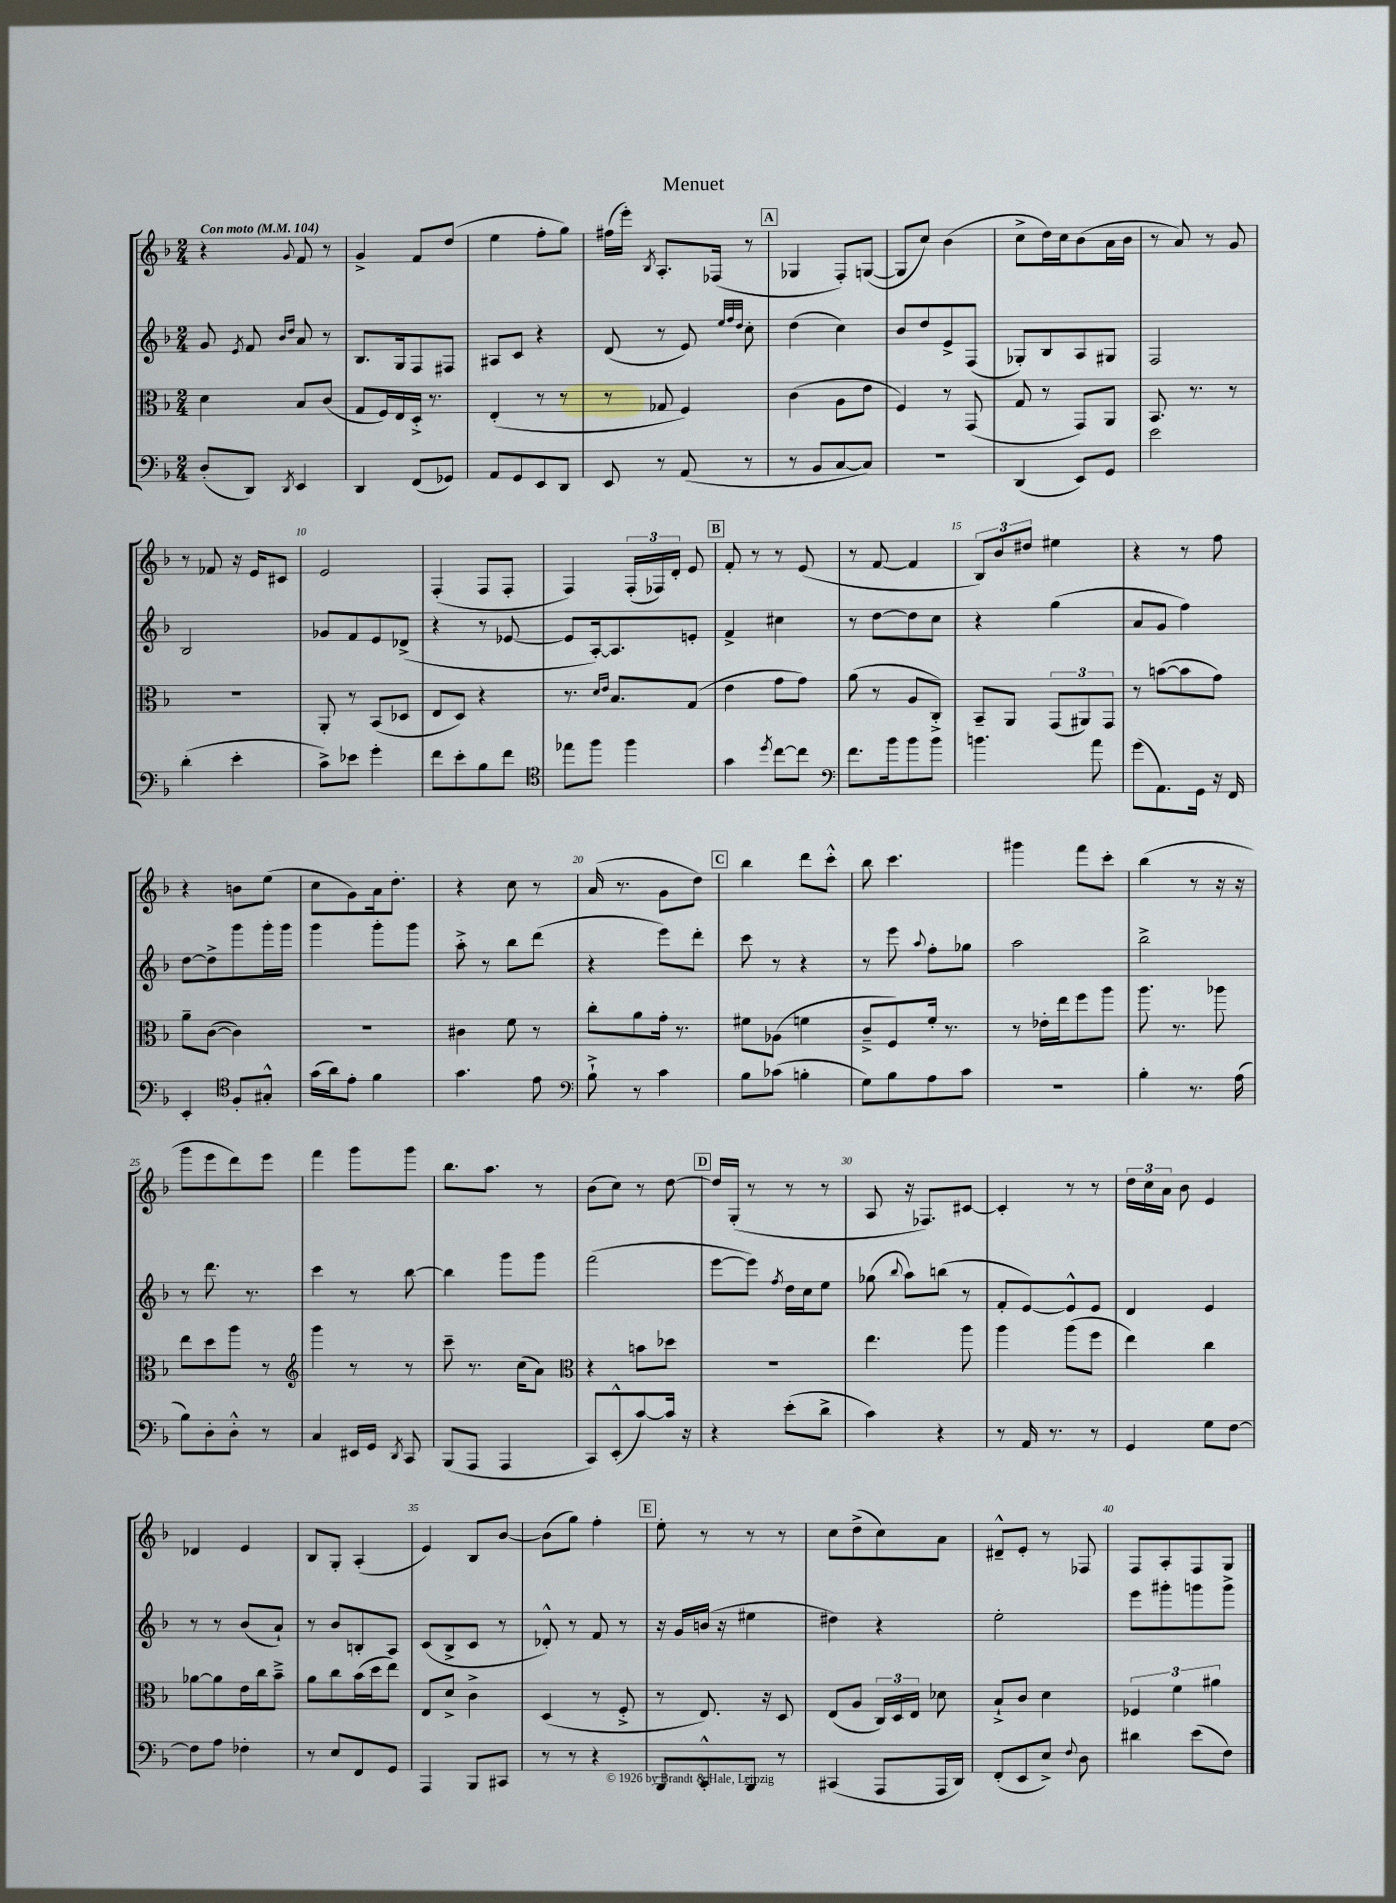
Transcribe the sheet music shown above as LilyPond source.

\header { title = "Menuet" }
<<
\new StaffGroup <<
\new Staff = "s0" {
    \clef treble \key f \major \numericTimeSignature \time 2/4 \tempo "Con moto" 4 = 104
    \autoBeamOff r4 \appoggiatura { g'8 } f'8 r8 |
    g'4-> f'8[ d''8]( |
    e''4 f''8[-. g''8]) |
    fis''16[( e'''16]-.) \acciaccatura { bes8 } a8.[-. fes16]( r8 |
    \mark \markup { \box "A" } ges4 f8[-.) g8]~( |
    g8[ c''8]) bes'4( |
    c''8[-> d''16) c''16 bes'8( a'16 bes'16] |
    r8 a'8) r8 g'8 |
    r8 fes'8 r16 e'16[ cis'8] |
    e'2 |
    f4-.( f8[ f8]-. |
    f4) \tuplet 3/2 { f16[-.( fes16) d'16]-. } e'8 |
    \mark \markup { \box "B" } f'8-. r8 r8 e'8( |
    r8 f'8~ f'4 |
    \tuplet 3/2 { bes8[) bes'8 dis''8] } eis''4 |
    r4 r8 f''8 |
    r4 b'8[ e''8]( |
    c''8[ g'8) a'16 d''8.]-. |
    r4 c''8 r8 |
    a'16( r8. g'8[ d''8]) |
    \mark \markup { \box "C" } bes''4 d'''8[ c'''8]-.-^ |
    bes''8 c'''4. |
    gis'''4 f'''8[ c'''8]-. |
    bes''4( r8 r16 r16 |
    g'''8[ e'''8 d'''8) e'''8] |
    f'''4 g'''8[ g'''8] |
    bes''8.[ a''8.] r8 |
    bes'8[( c''8]) r8 d''8~ |
    \mark \markup { \box "D" } d''16[ g16]-.( r8 r8 r8 |
    a8 r16 fes8.[) cis'8]~ |
    cis'4-. r8 r8 |
    \tuplet 3/2 { d''16[ c''16 a'16] } bes'8 e'4 |
    des'4 e'4 |
    bes8[ g8]-. a4-.( |
    e'4) bes8[ bes'8]~ |
    bes'8[( g''8]) f''4-. |
    \mark \markup { \box "E" } e''8-. r8 r8 r8 |
    c''8[ d''8->( c''8) a'8] |
    dis'8[---^ e'8]-. r8 fes8 |
    f8[ a8-. f8 g8] \bar "|." |
}
\new Staff = "s1" {
    \clef treble \key f \major \numericTimeSignature \time 2/4
    \autoBeamOff g'8 \acciaccatura { e'8 } f'8 \grace { bes'16[ d''16] } a'8 r8 |
    bes8.[ g16 f8 fis8] |
    ais8[ c'8] r4 |
    d'8( r8 e'8) \grace { e''32[ f''32 d''32] } c''8-. |
    \mark \markup { \box "A" } d''4( c''4) |
    bes'8[ d''8 e'8-> f8]( |
    ges8[-.) bes8 a8 gis8] |
    f2 |
    bes2 |
    ges'8[ f'8 e'8 des'8]->( |
    r4 r8 ees'8~ |
    ees'8[ a16~-.) a8. e'8]-. |
    \mark \markup { \box "B" } f'4-> cis''4 |
    r8 d''8[~ d''8 c''8] |
    r4 g''4( |
    a'8[ g'8] f''4) |
    d''8[~ d''8-> g'''8 g'''16-. g'''16] |
    g'''4 g'''8[-. g'''8] |
    a''8-.-> r8 bes''8[ d'''8]( |
    r4 e'''8[) d'''8]-. |
    \mark \markup { \box "C" } c'''8 r8 r4 |
    r8 e'''8 \appoggiatura { a''8 } f''8[-. ges''8] |
    a''2 |
    bes''2-> |
    r8 d'''8. r8. |
    c'''4 r8 bes''8~ |
    bes''4 g'''8[ g'''8] |
    f'''2( |
    \mark \markup { \box "D" } e'''8[~ e'''8]) \acciaccatura { f''8 } d''16[ c''16 e''8] |
    ges''8( \appoggiatura { bes''8 } a''8[) b''8]( r8 |
    f'8[-. e'8~) e'8-^ e'8] |
    d'4 e'4 |
    r8 r8 bes'8[( a'8]-!) |
    r8 bes'8[ b8-. a8] |
    c'8[( bes8-> c'8] r8 |
    des'8-.-^) r8 f'8 r8 |
    \mark \markup { \box "E" } r16 g'16[ b'16]( r16 eis''4 |
    dis''4) r4 |
    e''2-. |
    e'''8[ gis'''8-. g'''8 g'''8]-> \bar "|." |
}
\new Staff = "s2" {
    \clef alto \key f \major \numericTimeSignature \time 2/4
    \autoBeamOff d'4 bes8[ c'8]( |
    g8[ f16) e16 d16]-.-> r8. |
    e4-.( r8 r8 |
    r8 ges8 f4) |
    \mark \markup { \box "A" } c'4( a8[ e'8] |
    f4) r8 g,8( |
    g8 r8 g,8[) a,8] |
    bes,8. r8. r8 |
    R2 |
    a,8-. r8 bes,8[( des8] |
    e8[ d8]) r4 |
    r8. \grace { d'16[ e'16] } bes8.[ g8]( |
    \mark \markup { \box "B" } e'4 g'8[ g'8]) |
    a'8( r8 a8[ c8]-.->) |
    bes,8[-- a,8] \tuplet 3/2 { g,8[( ais,8) g,8] } |
    r8 b'8[~( b'8 g'8]) |
    a'8[-- c'8]~( c'4) |
    R2 |
    cis'4 f'8 r8 |
    c''8[-. a'8 g'16]-. r8. |
    \mark \markup { \box "C" } fis'8[ aes8]( f'4 |
    c'8[---> f8) f'16]-. r8. |
    r8 ees'16[-. e''16 f''8 a''8] |
    a''8. r8. aes''8 |
    e''8[ d''8 a''8] r8 |
    \clef treble g'''4 r8 r8 |
    c'''8-- r8. c''16[( a'8]) |
    \clef alto r4 b'8[ des''8] |
    \mark \markup { \box "D" } R2 |
    e''4. a''8 |
    a''4 a''8[( f''8] |
    e''4) c''4 |
    aes'8[~ aes'8 e'16 c''16 bes'8]---> |
    a'8[ c''8 bes'16( d''16 e''8]) |
    e8[ d'8]-> c'4-> |
    d4( r8 f8-.-> |
    \mark \markup { \box "E" } r8 e8.) r16 d8 |
    e8[( a8] \tuplet 3/2 { c16[) d16 e16] } des'8 |
    bes8[-!-> c'8] d'4 |
    \tuplet 3/2 { fes4 f'4 ais'4 } \bar "|." |
}
\new Staff = "s3" {
    \clef bass \key f \major \numericTimeSignature \time 2/4
    \autoBeamOff d8[-.( d,8]) \acciaccatura { d,8 } e,4 |
    d,4 f,8[( ges,8]) |
    a,8[ g,8 e,8 d,8] |
    e,8 r8 a,8( r8 |
    \mark \markup { \box "A" } r8 bes,8[ c8~ c8]) |
    R2 |
    d,4( e,8[) g,8] |
    e'2 |
    d'4-.( e'4-. |
    c'8[->) ees'8] g'4-. |
    f'8[ e'8-. bes8 f'8] |
    \clef tenor ees''8[ f''8] f''4 |
    \mark \markup { \box "B" } g'4 \acciaccatura { d''8 } c''8[~ c''8] |
    \clef bass f'8.[ bes'16 bes'8 bes'8] |
    b'4. a'8 |
    g'8[( a,8.) g,16] r16 f,16 |
    e,4-. \clef tenor f8[-. gis8]-.-^ |
    g'16[( a'16) e'8]-. f'4 |
    g'4. e'8 |
    \clef bass bes8-!-> r8 c'4 |
    \mark \markup { \box "C" } bes8[ ces'8]( b4-. |
    g8[) bes8 a8 c'8] |
    R2 |
    bes4-. r8. a16( |
    bes8[) d8-. d8]-.-^ r8 |
    c4 eis,16[ g,16] \acciaccatura { d,8 } c,8 |
    bes,,8[( a,,8] a,,4 |
    c,8[) e,8-.-^( c'8~) c'16] r16 |
    \mark \markup { \box "D" } r4 e'8[-.( d'8]-> |
    c'4) r4 |
    r8 a,16 r8. r8 |
    g,4 g8[ f8]~ |
    f8[ a8] fes4-. |
    r8 e8[ f,8 g,8] |
    a,,4 bes,,8[ cis,8] |
    r8 r8 r4 |
    \mark \markup { \box "E" } bes,,8[ c,8-.-^ bes,,8] r8 |
    cis,4( a,,8[ a,,16 d,16]) |
    f,8[-.( e,8 e8]->) \appoggiatura { f8 } d8 |
    dis'4 e'8[( f8]) \bar "|." |
}
>>
>>
\layout { \context { \Score \override BarNumber.break-visibility = ##(#f #t #t) barNumberVisibility = #(every-nth-bar-number-visible 5) } }
